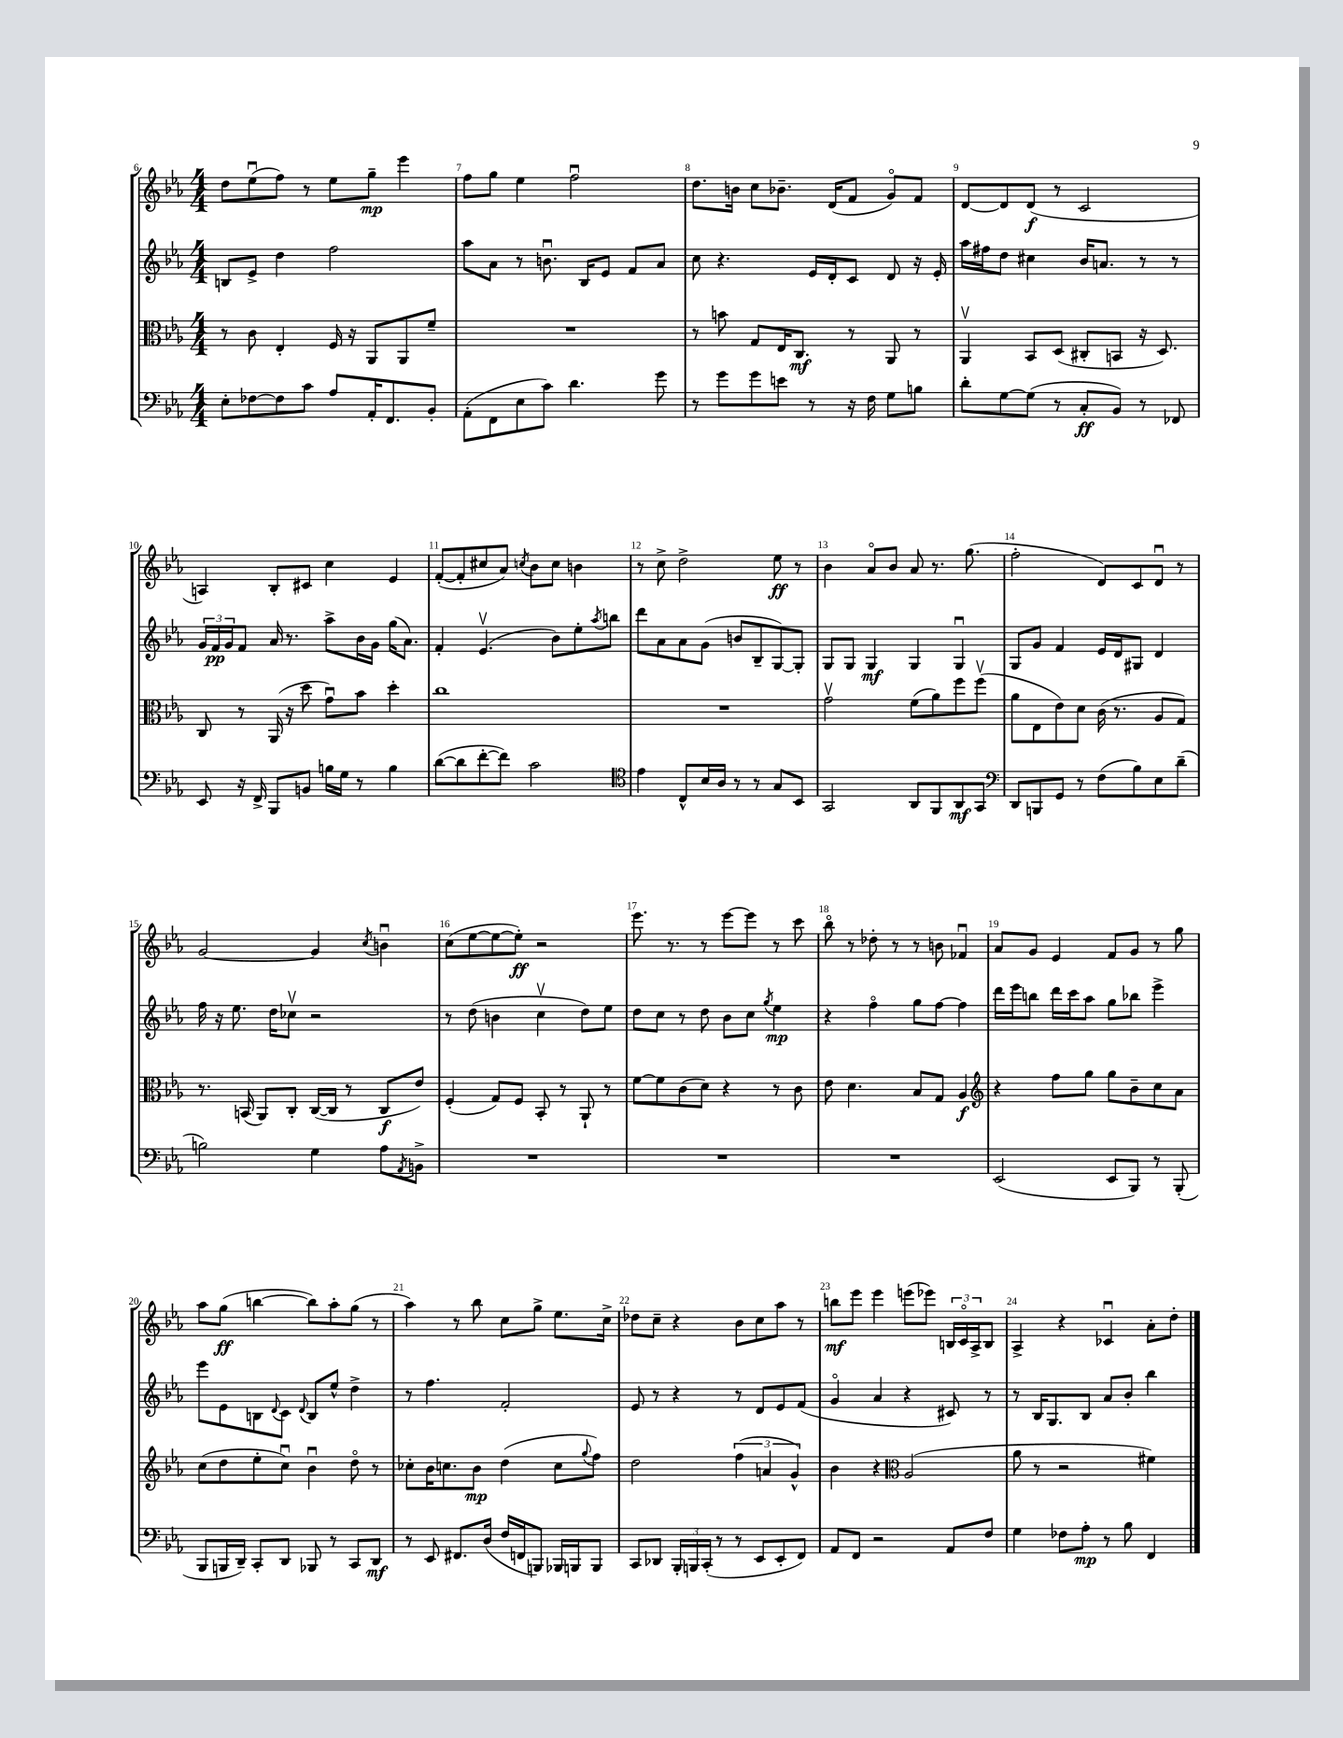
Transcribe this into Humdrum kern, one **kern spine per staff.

**kern	**kern	**kern	**kern
*staff4	*staff3	*staff2	*staff1
*clefF4	*clefC3	*clefG2	*clefG2
*k[b-e-a-]	*k[b-e-a-]	*k[b-e-a-]	*k[b-e-a-]
*M4/4	*M4/4	*M4/4	*M4/4
8E-'	8r	8B	8dd
[8F-	8c	8e-^	(8ee-u
8F-]	4E-'	4dd	8ff)
8c	.	.	8r
8A-	16F	2ff	8ee-
.	16r	.	.
16AA-'	8AA-	.	8gg~
8.FF	.	.	.
.	8AA-	.	4eee-
8BB-'	8f~	.	.
=	=	=	=
(8AA-'	1r	8aa-	8ff
8FF	.	8a-	8gg
8E-	.	8r	4ee-
8c)	.	8.bu	.
4.d	.	.	2ffu
.	.	16B-	.
.	.	8e-	.
.	.	8f	.
8g	.	8a-	.
=	=	=	=
8r	8r	8cc	8.dd
8g	8b	4.r	.
.	.	.	16b
8g	8G	.	8cc
8e	16E-	.	8.b-~
.	8.C	.	.
8r	.	16e-	.
.	.	16d'	(16d
16r	8r	8c	8f
16F	.	.	.
8G	8AA-	8d	8go)
8B	8r	16r	8f
.	.	16e-'	.
=	=	=	=
8d'	4AA-v	16aa-	[8d
.	.	16ff#	.
[8G	.	8dd	8d]
(8G]	8BB-	4cc#	(8d
8r	(8D	.	8r
8C'	8C#'	16b-	2c
.	.	8.a	.
8BB-)	8BB	.	.
8r	16r	8r	.
.	8.D)	.	.
8FF-	.	8r	.
=	=	=	=
8EE-	8C	24g	4A)
.	.	24f	.
.	.	24g	.
16r	8r	8f	.
16FF^	.	.	.
8BBB-	(16AA-	16a-	8B-'
.	16r	8.r	.
8BB	8dd	.	8c#
16B	8gu)	8aa-^	4cc
16G	.	.	.
8r	8b-	16b-	.
.	.	16g	.
4B	4dd'	(16gg	4e-
.	.	8.a-)	.
=	=	=	=
([8d	1cc	4f'	([8f'
8d]	.	.	8f']
[8f'	.	(4.e-v	8cc#
8f])	.	.	8a-)
.	.	.	8qcc
2c	.	.	8b-
.	.	8b-)	8cc
.	.	8ee-'	4b
.	.	8qaa-	.
.	.	8bb	.
=	=	=	=
*clefC4	*	*	*
4e-	1r	8ddd	8r
.	.	8a-	8cc^
8C^^	.	8a-	2dd^
16B-	.	(8g	.
16A-	.	.	.
8r	.	8b	.
8r	.	8B-~	.
8G	.	[8G)	8ee-
8BB-	.	8G']	8r
=	=	=	=
2GG	2gv	8G	4b-
.	.	8G	.
.	.	4G	8a-o
.	.	.	8b-
8AA-	(8f	4G	8a-
8FF	8a-)	.	8.r
8AA-	8ff	4Gu	.
.	.	.	(8.gg
8GG	(8ffv	.	.
=	=	=	=
*clefF4	*	*	*
8DD	8a-	8G	2ff'
8BBB	8E-	8g	.
8GG	8e-)	4f	.
8r	8d	.	.
(8F	(16c	16e-	8d)
.	8.r	16d	.
8B-)	.	8G#	8c
8E-	8A-	4d	8du
(8d~	8G)	.	8r
=	=	=	=
2B)	8.r	16ff	[2g
.	.	16r	.
.	.	8.ee-	.
.	(16BB	.	.
.	8AA-)	.	.
.	.	16dd	.
.	8C'	8cc-v	.
4G	([16C	2r	4g]
.	16C]	.	.
.	8r	.	.
.	.	.	8qcc
8A-	8C	.	4bu
8qAA-	.	.	.
8BB^	8e-)	.	.
=	=	=	=
1r	(4F'	8r	(8cc
.	.	(8dd	[8ee-
.	8G)	4b	8ee-_
.	8F	.	8ee-'])
.	8BB-'	4ccv	2r
.	8r	.	.
.	8AA-`	8dd)	.
.	8r	8ee-	.
=	=	=	=
1r	[8f	8dd	8.eee-
.	8f]	8cc	.
.	.	.	8.r
.	(8c	8r	.
.	8d)	8dd	8r
.	4r	8b-	[8eee-
.	.	8cc	8eee-]
.	.	8qgg	.
.	8r	4ee-	8r
.	8c	.	8ccc
=	=	=	=
1r	8e-	4r	8bb-o
.	4.d	.	8r
.	.	4ffo	8dd-'
.	.	.	8r
.	8B-	8gg	8r
.	8G	[8ff	8b
.	4A-	4ff]	4f-u
=	=	=	=
*	*clefG2	*	*
(2EE-	4r	16ddd	8a-
.	.	16eee-	.
.	.	8bb	8g
.	8ff	16ddd	4e-
.	.	16ccc	.
.	8gg	8aa-	.
8EE-	8gg	8gg	8f
8BBB-)	8b-~	8bb-	8g
8r	8cc	4eee-^	8r
(8BBB-'	8a-	.	8gg
=	=	=	=
8BBB-	(8cc	8eee-	8aa-
16BBB	8dd	8e-	(8gg
16DD~)	.	.	.
8CC'	8ee-'	8B	[4bb
.	.	8qqd	.
8DD	8ccu)	8c	.
.	.	8qqd	.
8BBB-	4b-u	8B	8bb])
8r	.	8ee-^^	8aa-'
8CC	8ddo	4dd^	(8gg
8DD	8r	.	8r
=	=	=	=
8r	8cc-'	8r	4aa-)
8EE-	16b-	4.ff	.
.	8.cc	.	.
8.FF#	.	.	8r
.	8b-	.	8bb-
(16D	.	.	.
16F	(4dd	2f'	8cc
16FF	.	.	.
8BBB)	.	.	8gg^
16BBB-	8cc	.	8.ee-
16BBB	.	.	.
.	8qqgg	.	.
8BBB	8ff)	.	.
.	.	.	16cc^
=	=	=	=
8CC	2dd	8e-	8dd-
8DD-	.	8r	8cc~
24BBB-'	.	4r	4r
24BBB	.	.	.
(24CC'	.	.	.
8r	.	.	.
8r	(6ff	8r	8b-
8EE-	.	8d	8cc
.	6a	.	.
8EE-'	.	8e-	8aa-
.	6g^^)	.	.
8FF)	.	(8f	8r
=	=	=	=
8AA-	4b-	4go	8bb
8FF	.	.	8eee-
2r	4r	4a-	4eee-
*	*clefC3	*	*
.	(2A-	4r	(8eee
.	.	.	8eee-)
8AA-	.	8c#)	24B
.	.	.	24co
.	.	.	24A-^
8F	.	8r	8B
=	=	=	=
4G	8a-	8r	4A-^
.	8r	16B-	.
.	.	8.G	.
8F-	2r	.	4r
8A-'	.	8B-	.
8r	.	8a-	4c-u
8B-	.	8b-'	.
4FF	4f#)	4bb-	8a-'
.	.	.	8dd'
==	==	==	==
*-	*-	*-	*-
